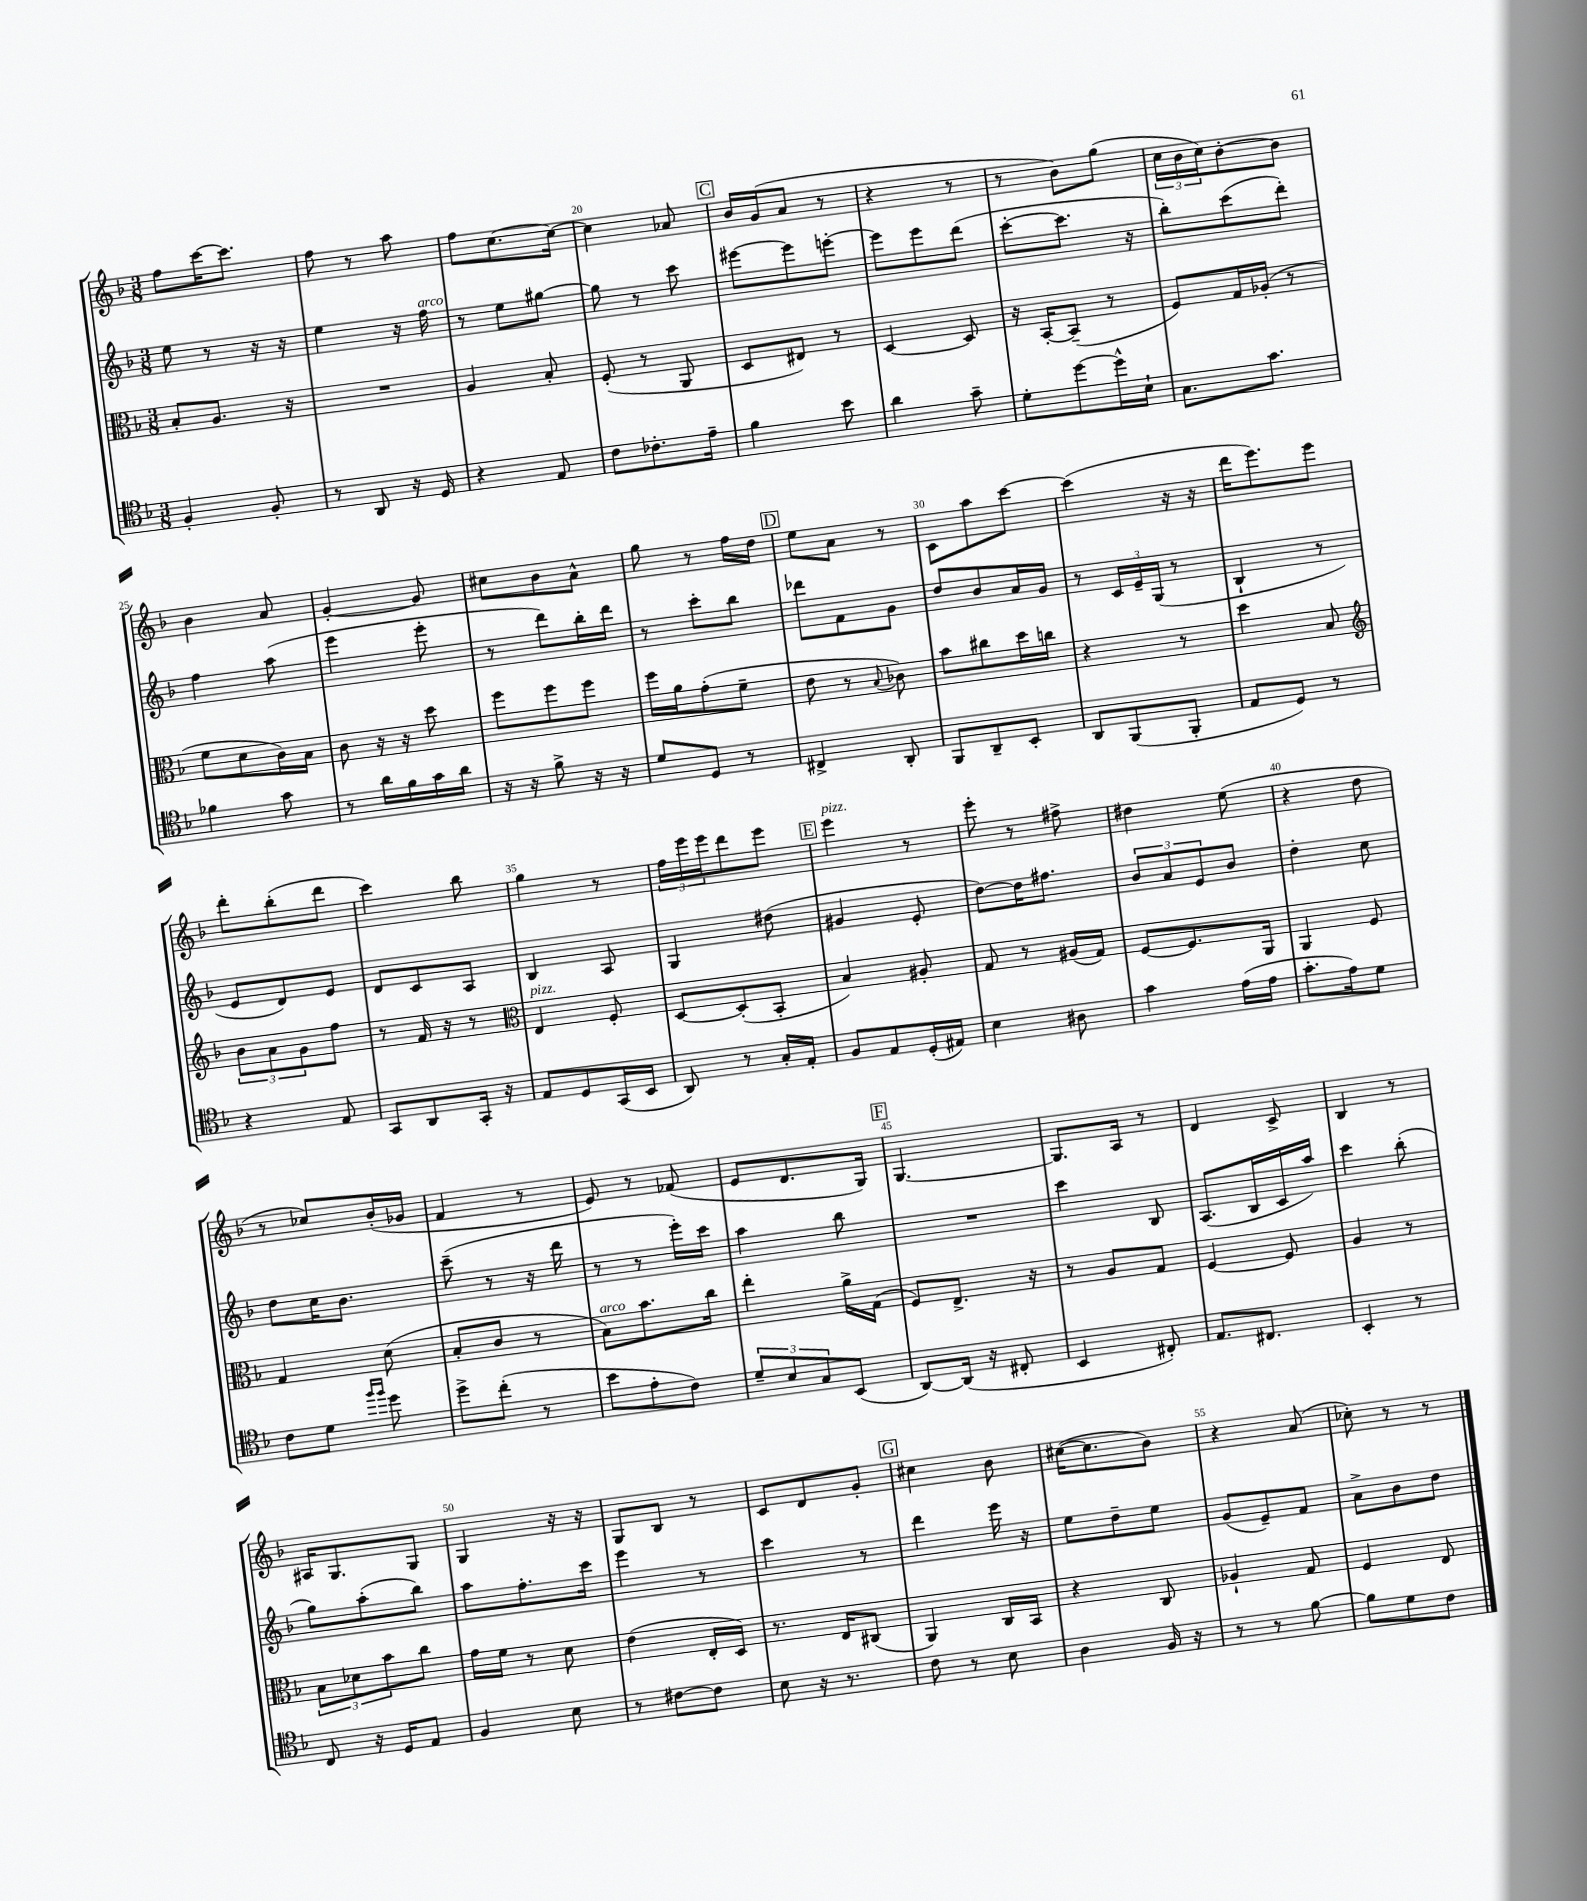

**kern	**kern	**kern	**kern
*staff4	*staff3	*staff2	*staff1
*clefC4	*clefC3	*clefG2	*clefG2
*k[b-]	*k[b-]	*k[b-]	*k[b-]
*M3/8	*M3/8	*M3/8	*M3/8
4F'	8B-'	8ee	8ff
.	8.A	8r	[16ccc
.	.	.	8.ccc]
8F'	.	16r	.
.	16r	16r	.
=	=	=	=
8r	4.r	4ee	8ff
8AA	.	.	8r
16r	.	16r	8aa
16D	.	16ff	.
=	=	=	=
4r	4A	8r	8ff
.	.	8ee	[8.cc
8E	8B-'	[8gg#	.
.	.	.	16cc_
=	=	=	=
8c	(8F'	8gg#]	4cc]
8.c-'	8r	8r	.
.	8AA	8ccc	8a-
16e~	.	.	.
=	=	=	=
4f	8D	[8eee#	16b-
.	.	.	(16g
.	8E#)	8eee#]	8a
8b-	8r	[8eee'	8r
=	=	=	=
4a	[4D	8eee]	4r
.	.	8eee	.
8g~	8D]	(8ddd	8r
=	=	=	=
8d'	16r	[8ccc'	8r
.	[16BB-'	.	.
[8dd	(8BB-~]	8.ccc]	8b-)
16dd^^]	8r	.	(8gg
16B-`	.	16r	.
=	=	=	=
8.G	8F)	8bb-')	24cc
.	.	.	24b-
.	.	.	24cc)
.	16G	(8ccc	[8b-'
8.g	(16A-'	.	.
.	8r	8ddd')	8b-]
=	=	=	=
4f-	8f	4ff	4b-
.	8d	.	.
8g	16c)	(8aa	8a
.	16B-	.	.
=	=	=	=
8r	8c	4eee	[4g'
16a	16r	.	.
16f	16r	.	.
16g	8dd	8eee'	8g]
16a	.	.	.
=	=	=	=
16r	8ff	8r	8cc#
16r	.	.	.
8f^	8ff	8ddd)	8b-
16r	8ff	16bb-'	8a^^
16r	.	16ddd	.
=	=	=	=
8d	16ff	8r	8gg
.	16a	.	.
8D	(8g'	8ccc'	8r
8r	8f~	8bb-	16ff
.	.	.	16dd
=	=	=	=
4C#^	8e	8ddd-	8ee
.	8r	8f	8a
.	8qqB-	.	.
8AA'	8c-)	8g	8r
=	=	=	=
8FF	8b-	8dd	8c
8AA~	8cc#	8b-	8aa
8BB-'	16dd	16a	[8ccc
.	16cc	16g	.
=	=	=	=
8AA	4r	8r	(4ccc]
(8FF	.	24c	.
.	.	24e~	.
.	.	(24G	.
8FF'	8r	8r	16r
.	.	.	16r
=	=	=	=
8E	4dd	4B-`	16ddd
.	.	.	8.eee)
8D)	.	.	.
8r	8B-	8r	8eee
=	=	=	=
*	*clefG2	*	*
4r	12b-	8e	8ddd'
.	12a	.	.
.	.	8d)	(8bb-'
.	12g	.	.
8E	8ff	8e	8ddd
=	=	=	=
8GG	8r	8d	4ccc)
8AA	16f	8c	.
.	16r	.	.
16GG'	8r	8A	8bb-
16r	.	.	.
=	=	=	=
*	*clefC3	*	*
8E	4E	4B-	4gg
8D	.	.	.
(16GG	8F'	8A	8r
16BB-	.	.	.
=	=	=	=
8AA)	[8D	4G	24ff
.	.	.	24eee
.	.	.	24eee
8r	(8D']	.	8ddd
16G'	8BB-'	(8dd#	8eee
16E'	.	.	.
=	=	=	=
8F	4B-)	4g#	4eee
8E	.	.	.
(16D'	8A#'	8e'	8r
16E#)	.	.	.
=	=	=	=
4B-	8G	[8dd)	8eee'
.	8r	16dd]	8r
.	.	8.ff#	.
8A#	(16A#	.	8ff#^
.	16G)	.	.
=	=	=	=
4g	[8F	12b-	4dd#
.	.	12a	.
.	8.F]	.	.
.	.	12e	.
(16e	.	8b-	(8ee
16e	16AA	.	.
=	=	=	=
8.g'	4AA	4dd'	4r
16e)	.	.	.
8d	8F	8cc	8dd
=	=	=	=
8c	4G	8dd	8r
8d	.	16cc	8cc-)
.	.	8.b-	.
16qqff	.	.	.
16qqff	.	.	.
8dd	(8d	.	(16b-'
.	.	.	16g-
=	=	=	=
8dd^	8B-'	(8ccc~	4f
(8cc'	8c	8r	.
8r	8r	16r	8r
.	.	16ddd	.
=	=	=	=
8b-	8B-)	8r	8e)
8e'	8.b-	8r	8r
8c)	.	16eee')	(8f-
.	16cc	16ccc	.
=	=	=	=
12d~	4ee'	4aa	8e
12B-	.	.	.
.	.	.	8.d
12G	.	.	.
(8BB-	16a^	8bb-	.
.	(16G	.	16G)
=	=	=	=
[8AA)	8F)	4.r	[4.G
(16AA]	8.E^	.	.
16r	.	.	.
8C#'	.	.	.
.	16r	.	.
=	=	=	=
4BB-	8r	4ccc	8.G]
.	8A	.	.
.	.	.	16A
8C#')	8G	8B-	8r
=	=	=	=
8.E	[4F	(8.A	4d
8.C#	.	16B-	.
.	8F]	16c	8c^
.	.	16aa)	.
=	=	=	=
4BB-'	4A	4ccc	4B-
8r	8r	(8bb-'	8r
=	=	=	=
8C	12B-	8gg)	16A#
.	.	.	8.G
.	12d-	.	.
16r	.	(8aa'	.
.	12b-	.	.
16D	.	.	.
8E	8cc	8bb-)	8G
=	=	=	=
4F	16g	8aa	4G
.	16f	.	.
.	8r	8.ff'	.
8B-	8d	.	16r
.	.	16ccc	16r
=	=	=	=
8r	(4e	4eee	8G
[8c#	.	.	8B-
8c#]	16E'	8r	8r
.	16D)	.	.
=	=	=	=
8B-	8.r	4ccc	8c
16r	.	.	8d
8.r	16E	.	.
.	(8C#	8r	8g'
=	=	=	=
8c	4AA)	4ddd	4cc#
8r	.	.	.
8B-	16C	16eee	8b-
.	16BB-	16r	.
=	=	=	=
4A	4r	8ee	([16cc#
.	.	.	8.cc#]
.	.	8dd~	.
16F	8C	8ee	8b-)
16r	.	.	.
=	=	=	=
8r	4A-`	(8g	4r
8r	.	8e~)	.
[8f	8G	8f	(8a
=	=	=	=
8f]	4F	8a^	8cc-')
8d	.	8b-	8r
8c	8E	8dd	8r
==	==	==	==
*-	*-	*-	*-
